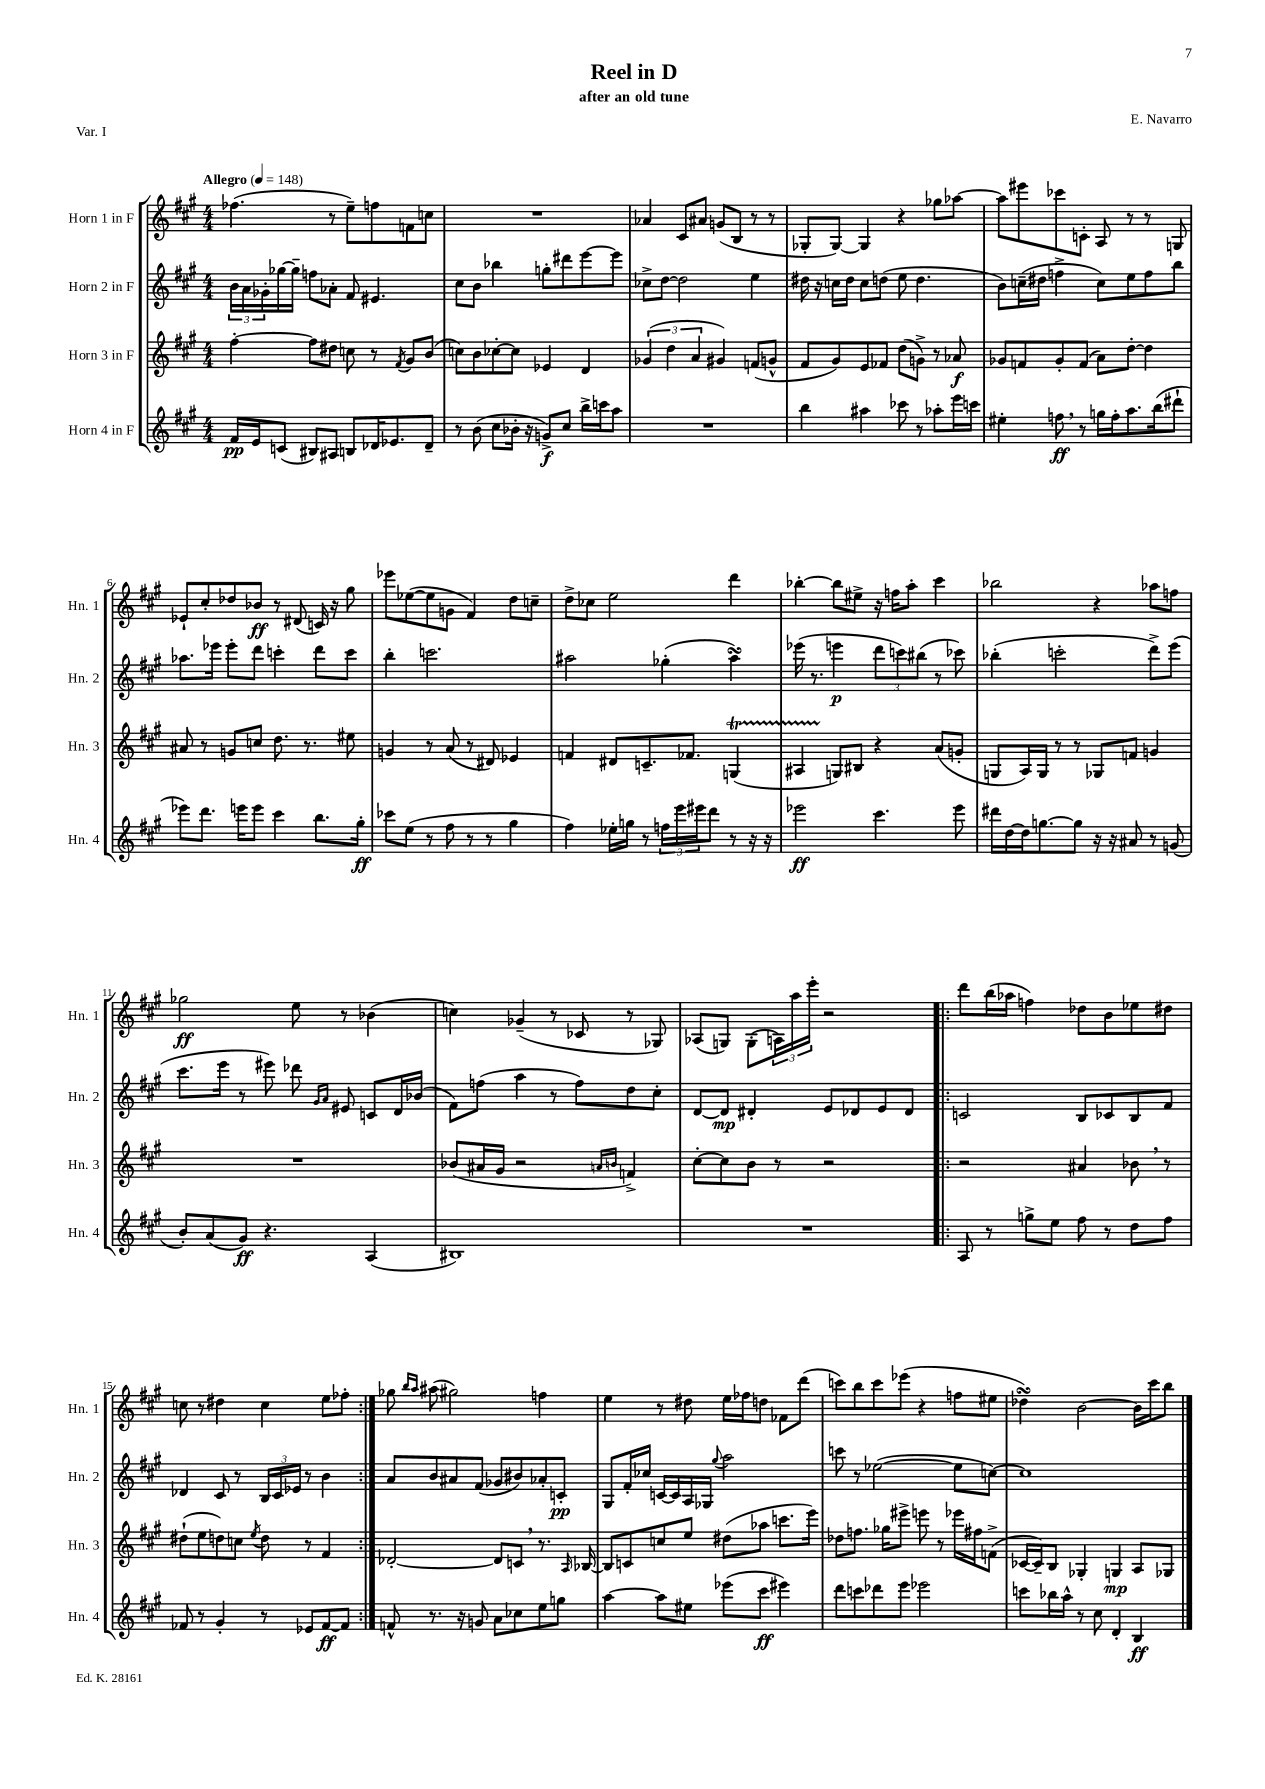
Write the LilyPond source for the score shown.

\header { title = "Reel in D" composer = "E. Navarro" subtitle = "after an old tune" piece = "Var. I" }
<<
\new StaffGroup <<
\new Staff = "s0" \with { instrumentName = "Horn 1 in F" shortInstrumentName = "Hn. 1" } {
    \clef treble \key a \major \numericTimeSignature \time 4/4 \tempo "Allegro" 4 = 148
    fes''4.( r8 e''8--) f''8 f'8 c''8 |
    R1 |
    aes'4 cis'8 ais'8 g'8( b8 r8 r8 |
    ges8-. ges8~) ges4 r4 ges''8 aes''8~ |
    aes''8 eis'''8 ces'''8 c'8-. a8 r8 r8 g8 |
    ees'8-! cis''8-. des''8 bes'8\ff r8 dis'8( c'16) r16 gis''8 |
    ees'''8 ees''8~( ees''8 g'8 fis'4) d''8 c''8-- |
    d''8-> ces''8 e''2 d'''4 |
    bes''4~-. bes''8 eis''8-> r16 f''16 a''8-. cis'''4 |
    bes''2 r4 aes''8 f''8 |
    ges''2\ff e''8 r8 bes'4( |
    c''4) ges'4--( r8 ces'8 r8 ges8) |
    aes8( g8) g8-.( \tuplet 3/2 { a16) a''16 e'''16-. } r2 |
    \repeat volta 2 { d'''8 b''16( aes''16 f''4) des''8 b'8 ees''8 dis''8 |
    c''8 r8 dis''4 c''4 e''8 fes''8-. | }
    ges''8 \grace { b''16 a''16 } ais''8( gis''2) f''4 |
    e''4 r8 dis''8 e''16 fes''16 d''8 fes'8 d'''8( |
    c'''8) b''8 c'''8 ees'''8( r4 f''8 eis''8 |
    des''4\turn) b'2~ b'16 cis'''16 b''8 \bar "|." |
}
\new Staff = "s1" \with { instrumentName = "Horn 2 in F" shortInstrumentName = "Hn. 2" } {
    \clef treble \key a \major \numericTimeSignature \time 4/4
    \tuplet 3/2 { b'16 a'16 ges'16-. } ges''16~ ges''16-- f''8 aes'8-. fis'8 eis'4. |
    cis''8 b'8 bes''4 g''8-. dis'''8 e'''8~ e'''8 |
    ces''8-> d''8~ d''2 e''4 |
    dis''16 r16 c''16 dis''16 c''8 d''8( e''8 d''4. |
    b'8) c''16--( dis''16 f''4-> c''8) e''8 f''8 b''8 |
    aes''8. ees'''16 ees'''8-. d'''8 c'''4-. d'''8 c'''8 |
    b''4-. c'''2. |
    ais''2 ges''4-.( ais''4\turn) |
    ees'''16( r8. e'''4\p \tuplet 3/2 { d'''8 c'''8) bis''8( } r8 ces'''8) |
    bes''4-.( c'''2-. d'''8->) e'''8( |
    cis'''8. e'''16 r8 eis'''8) des'''8 \grace { gis'16 a'16 } eis'8 c'8 d'16 bes'16( |
    fis'8) f''8( a''4 r8 f''8) d''8 cis''8-. |
    d'8~ d'8\mp dis'4-. e'8 des'8 e'8 des'8 |
    \repeat volta 2 { c'2 b8 ces'8 b8 fis'8 |
    des'4 cis'8 r8 \tuplet 3/2 { b16 cis'16 ees'16 } r8 b'4 | }
    a'8 b'8 ais'8 fis'8( ges'8 bis'8) aes'8-. c'8-.\pp |
    gis8 fis'16-. ces''16 c'16~ c'16 a16 ges16 \appoggiatura { gis''8 } a''2 |
    c'''8 r8 ees''2~( ees''8 c''8~) |
    c''1 \bar "|." |
}
\new Staff = "s2" \with { instrumentName = "Horn 3 in F" shortInstrumentName = "Hn. 3" } {
    \clef treble \key a \major \numericTimeSignature \time 4/4
    fis''4~-. fis''8 dis''8 c''8 r8 \acciaccatura { fis'8 } gis'8 b'8( |
    c''8) b'8 ces''8~-. ces''8 ees'4 d'4 |
    \tuplet 3/2 { ges'4( d''4 a'4 } gis'4) f'8( g'8-^ |
    fis'8 gis'8) e'8 fes'8 d''8( g'8->) r8 aes'8\f |
    ges'8 f'8 ges'8-. f'8( a'8) d''8~-. d''4 |
    ais'8 r8 g'8 c''8 d''8. r8. eis''8 |
    g'4 r8 a'8( r8 dis'8) ees'4 |
    f'4 dis'8 c'8.-- fes'8. g4\startTrillSpan( |
    ais4 g8\stopTrillSpan) bis8 r4 a'8( g'8-. |
    g8 a16) g16 r8 r8 ges8 f'8 g'4 |
    R1 |
    bes'8( ais'16 gis'16 r2 \grace { a'16 b'16 } f'4->) |
    cis''8~-. cis''8 b'8 r8 r2 |
    \repeat volta 2 { r2 ais'4 bes'8 \breathe r8 |
    dis''8-!( e''8 d''8) c''8 \acciaccatura { e''8 } d''8 r8 fis'4 | }
    des'2~-. des'8 c'8 \breathe r8. \grace { a16 } bes16~ |
    bes8 c'8 c''8 e''8 dis''8( aes''8 c'''8. e'''16) |
    des''8 f''8. ges''16 eis'''8-> e'''8 r8 ees'''16 fis''16 f'8->( |
    ces'16~ ces'16--) b8 ges4-. g4\mp a8 ges8 \bar "|." |
}
\new Staff = "s3" \with { instrumentName = "Horn 4 in F" shortInstrumentName = "Hn. 4" } {
    \clef treble \key a \major \numericTimeSignature \time 4/4
    fis'16\pp e'16 c'8( bis8) ais8 b8 des'16 ees'8. des'8-- |
    r8 b'8( cis''8 bes'16-. r16 g'8->\f) cis''8 b''16-> c'''16 a''8 |
    R1 |
    b''4 ais''4 ces'''8 r8 aes''8-. e'''16 c'''16 |
    eis''4-. f''8\ff \breathe r8 g''16 f''16-. a''8. b''16( dis'''8-! |
    ees'''8) d'''8. e'''16 e'''8 cis'''4 b''8. gis''16-.\ff |
    ces'''8 e''8( r8 fis''8 r8 r8 gis''4 |
    fis''4) ees''16-. g''16 r8 \tuplet 3/2 { f''16 e'''16 eis'''16 } d'''8 r8 r16 r16 |
    ees'''2\ff cis'''4. ees'''8 |
    dis'''16 d''16~ d''16 g''8.~ g''8 r16 r16 ais'8 r8 g'8( |
    b'8-.) a'8( gis'8\ff) r4. a4( |
    bis1) |
    R1 |
    \repeat volta 2 { a8 r8 g''8-> e''8 fis''8 r8 d''8 fis''8 |
    fes'8 r8 gis'4-. r8 ees'8 fes'8~\ff fes'8 | }
    f'8-^ r8. r16 g'8 a'8 ces''8 e''8 g''8 |
    a''4~ a''8 eis''8 ees'''8( cis'''8\ff eis'''4) |
    d'''8 c'''8 des'''8 e'''8 ees'''2 |
    c'''8 bes''16 a''16-^ r8 cis''8 d'4-. b4\ff \bar "|." |
}
>>
>>
